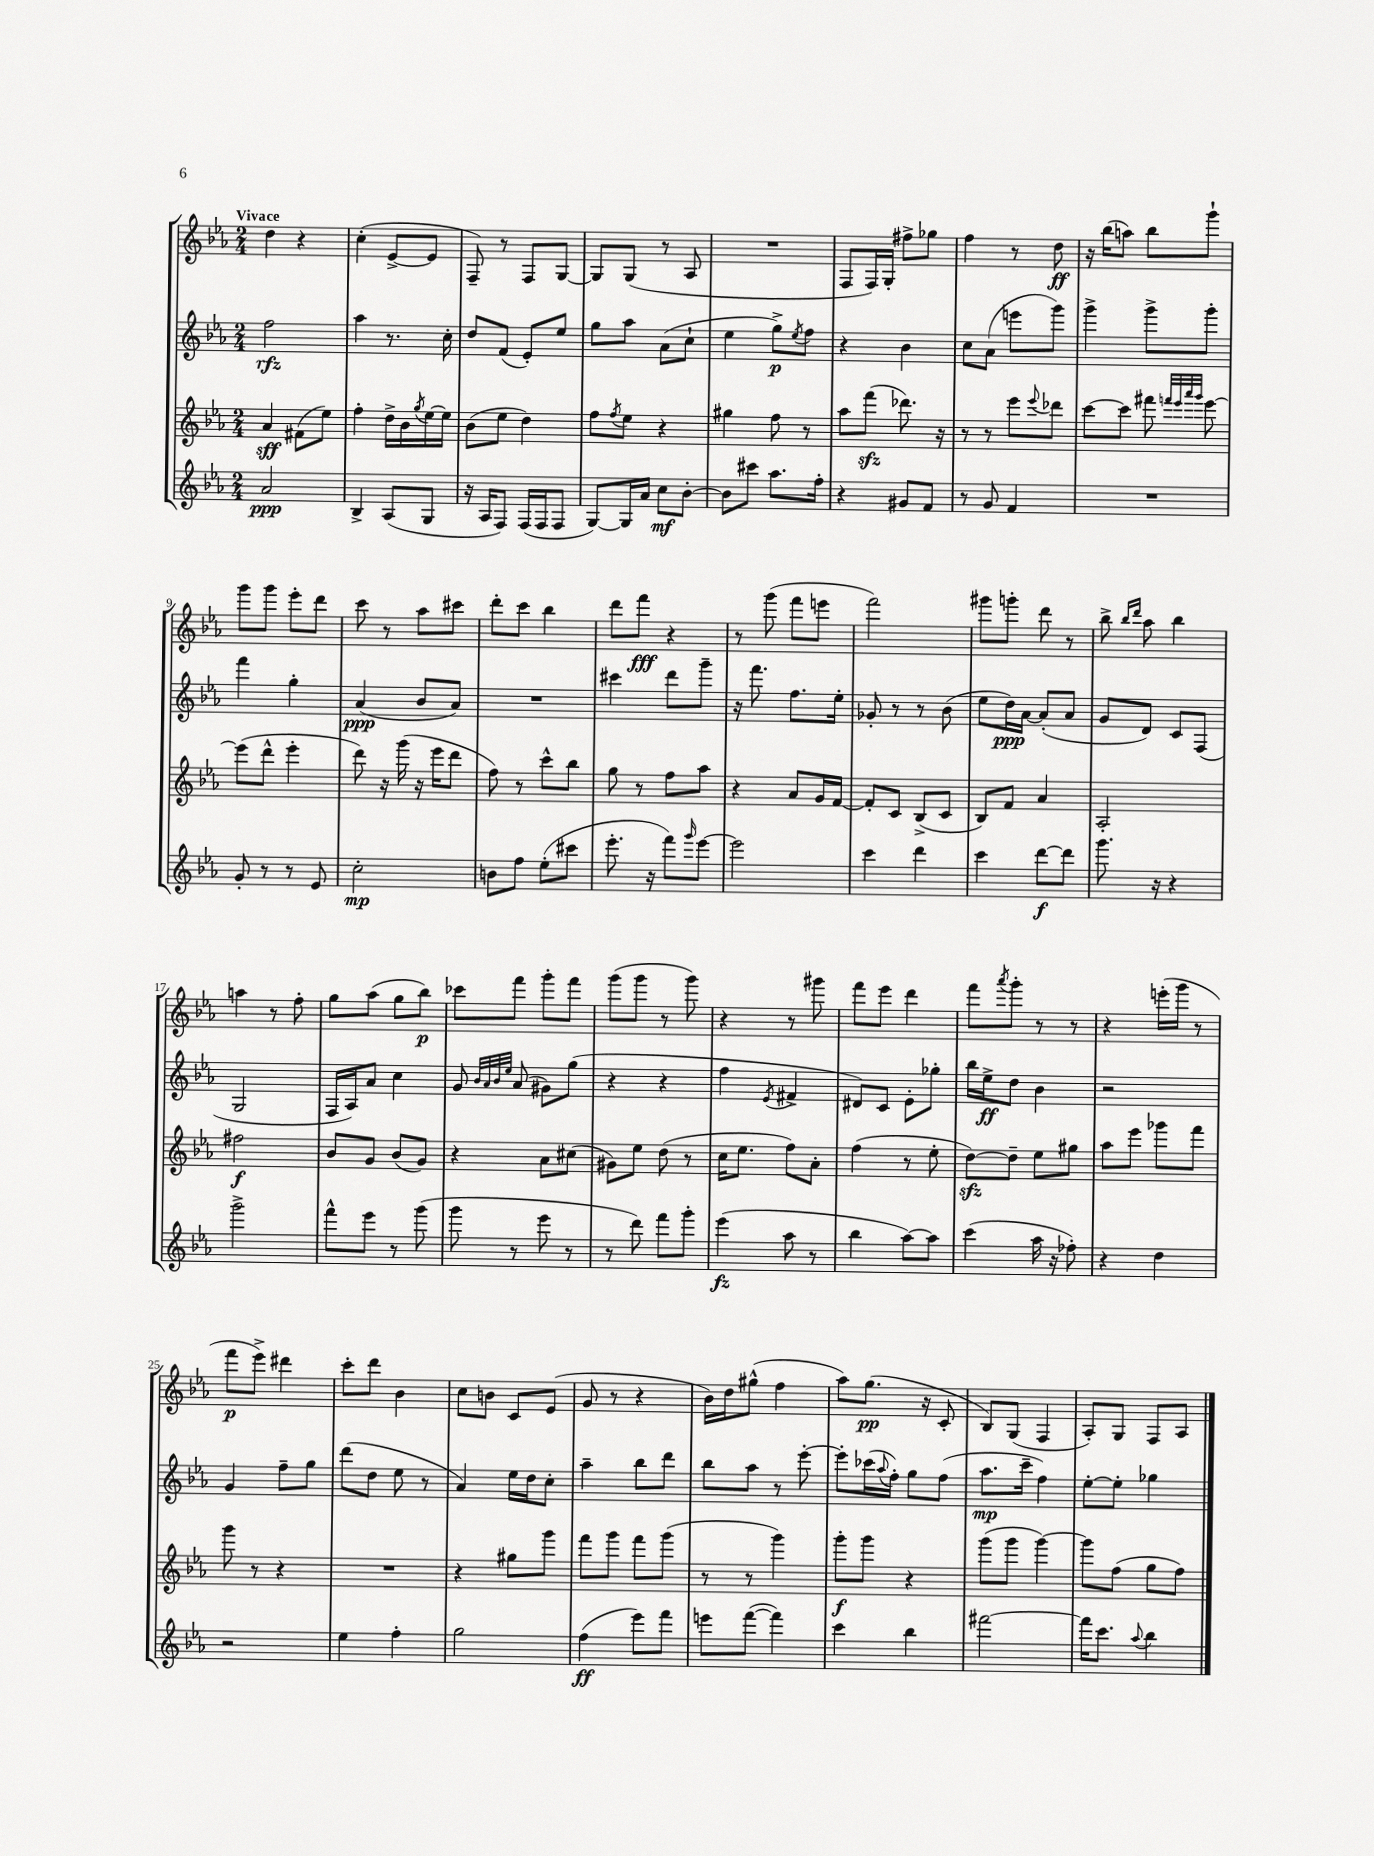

**kern	**dynam	**kern	**dynam	**kern	**dynam	**kern	**dynam
*part4	*part4	*part3	*part3	*part2	*part2	*part1	*part1
*staff4	*staff4	*staff3	*staff3	*staff2	*staff2	*staff1	*staff1
*clefG2	*	*clefG2	*	*clefG2	*	*clefG2	*
*k[b-e-a-]	*	*k[b-e-a-]	*	*k[b-e-a-]	*	*k[b-e-a-]	*
*M2/4	*	*M2/4	*	*M2/4	*	*M2/4	*
=1	=1	=1	=1	=1	=1	=1	=1
!	!	!	!	!	!	!LO:TX:a:B:t=Vivace	!
2a-/	ppp	4a-/	sff	2ff\	rfz	4dd\	.
.	.	(8f#X\L	.	.	.	4r	.
.	.	8ee-\J)	.	.	.	.	.
=2	=2	=2	=2	=2	=2	=2	=2
4B-^/	.	4ff'\	.	4aa-\	.	(4cc'\	.
(8A-/L	.	16dd^\LL	.	8.r	.	[8e-^/L	.
.	.	16b-\	.	.	.	.	.
.	.	8qgg/	.	.	.	.	.
8G/J	.	[16ee-\	.	.	.	8e-/J]	.
.	.	16ee-\JJ]	.	16cc'\	.	.	.
=3	=3	=3	=3	=3	=3	=3	=3
16r	.	(8b-\L	.	8dd/L	.	8F~/)	.
16A-/KL	.	.	.	.	.	.	.
8F/J)	.	8ee-\J	.	(8f/J	.	8r	.
(16F/LL	.	4dd\)	.	8e-'/L)	.	8F/L	.
16F/J	.	.	.	.	.	.	.
8F/J	.	.	.	8ee-/J	.	[8G/J	.
=4	=4	=4	=4	=4	=4	=4	=4
[8G/L)	.	8ff\L	.	8gg\L	.	8G/L]	.
.	.	8qff/	.	.	.	.	.
16G/L]	.	8ee-\J	.	8aa-\J	.	(8G/J	.
16a-/JJ	.	.	.	.	.	.	.
8cc\L	mf	4r	.	(8a-\L	.	8r	.
[8b-'\J	.	.	.	8cc`\J	.	8A-/	.
=5	=5	=5	=5	=5	=5	=5	=5
8b-\L]	.	4gg#X\	.	4ee-\	.	2r	.
8ccc#X\J	.	.	.	.	.	.	.
8.aa-\L	.	8ff\	.	8gg^\L)	p	.	.
.	.	.	.	8qee-/	.	.	.
.	.	8r	.	8ff\J	.	.	.
16ff'\Jk	.	.	.	.	.	.	.
=6	=6	=6	=6	=6	=6	=6	=6
4r	.	8aa-\L	.	4r	.	8F/L	.
.	.	(8fffzz\J	.	.	.	16F/L)	.
.	.	.	.	.	.	16G'/JJ	.
8g#X/L	.	8.ddd-X\)	.	4b-\	.	8ff#X^\L	.
8f/J	.	.	.	.	.	8gg-X\J	.
.	.	16r	.	.	.	.	.
=7	=7	=7	=7	=7	=7	=7	=7
8r	.	8r	.	8cc\L	.	4ff\	.
8g/	.	8r	.	(8a-\J	.	.	.
4f/	.	8eee-\L	.	8eeen\L	.	8r	.
.	.	8qqeee-/	.	.	.	.	.
.	.	8ddd-X\J	.	8ggg\J)	.	8dd\	ff
=8	=8	=8	=8	=8	=8	=8	=8
2r	.	[8ccc\L	.	4ggg^\	.	16r	.
.	.	.	.	.	.	(16bb-\KL	.
.	.	8ccc\J]	.	.	.	8aan\J)	.
.	.	8fff#X\	.	8ggg^\L	.	8bb-\L	.
.	.	32qqfffn/LLL	.	.	.	.	.
.	.	32qqeee-/	.	.	.	.	.
.	.	32qqaaa-/	.	.	.	.	.
.	.	32qqggg/JJJ	.	.	.	.	.
.	.	[8eee-\	.	8ggg'\J	.	8ggg`\J	.
!!LO:LB:g=z
=9	=9	=9	=9	=9	=9	=9	=9
8g'/	.	(8eee-\L]	.	4fff\	.	8ggg\L	.
8r	.	8ddd^^\J	.	.	.	8ggg\J	.
8r	.	4eee-'\	.	4gg'\	.	8eee-'\L	.
8e-/	.	.	.	.	.	8ddd\J	.
=10	=10	=10	=10	=10	=10	=10	=10
2cc'\	mp	8ddd\)	.	(4a-/	ppp	8ccc\	.
.	.	16r	.	.	.	8r	.
.	.	(16ggg\	.	.	.	.	.
.	.	16r	.	8b-/L	.	8aa-\L	.
.	.	16eee-\KL	.	.	.	.	.
.	.	8ddd\J	.	8a-/J)	.	8ccc#X\J	.
=11	=11	=11	=11	=11	=11	=11	=11
8bn\L	.	8ff\)	.	2r	.	8ddd'\L	.
8ff\J	.	8r	.	.	.	8ccc\J	.
(8ee-'\L	.	8ccc^^\L	.	.	.	4bb-\	.
8ccc#X\J	.	8bb-\J	.	.	.	.	.
=12	=12	=12	=12	=12	=12	=12	=12
8.eee-'\	.	8gg\	.	4ccc#X\	.	8ddd\L	.
.	.	8r	.	.	.	8fff\J	fff
16r	.	.	.	.	.	.	.
8fff\L)	.	8ff\L	.	8ddd\L	.	4r	.
16qqggg/	.	.	.	.	.	.	.
[8eee-\J	.	8aa-\J	.	8ggg~\J	.	.	.
=13	=13	=13	=13	=13	=13	=13	=13
2eee-\]	.	4r	.	16r	.	8r	.
.	.	.	.	8.fff\	.	.	.
.	.	.	.	.	.	(8ggg\	.
.	.	8a-/L	.	8.ff\L	.	8fff\L	.
.	.	16g/L	.	.	.	8eeen\J	.
.	.	[16f/JJ	.	16ee-'\Jk	.	.	.
=14	=14	=14	=14	=14	=14	=14	=14
4ccc\	.	8f'/L]	.	8g-X'/	.	2fff\)	.
.	.	8c/J	.	8r	.	.	.
4ddd\	.	(8B-^/L	.	8r	.	.	.
.	.	8c/J	.	(8b-\	.	.	.
=15	=15	=15	=15	=15	=15	=15	=15
4ccc\	.	8B-/L)	.	8ee-\L	.	8ggg#X\L	.
.	.	8f/J	.	16dd\L)	ppp	8gggn'\J	.
.	.	.	.	[16a-\JJ	.	.	.
[8ddd\L	f	4a-/	.	(8a-'/L]	.	8ddd\	.
8ddd\J]	.	.	.	8a-/J	.	8r	.
=16	=16	=16	=16	=16	=16	=16	=16
8.ggg\	.	2A-'/	.	8g/L	.	8bb-^\	.
.	.	.	.	.	.	16qqbb-/LL	.
.	.	.	.	.	.	16qqddd/JJ	.
.	.	.	.	8d/J)	.	8aa-\	.
16r	.	.	.	.	.	.	.
4r	.	.	.	8c/L	.	4bb-\	.
.	.	.	.	(8F/J	.	.	.
!!LO:LB:g=z
=17	=17	=17	=17	=17	=17	=17	=17
2ggg^\	.	2ff#X\	f	2G/	.	4aan\	.
.	.	.	.	.	.	8r	.
.	.	.	.	.	.	8ff'\	.
=18	=18	=18	=18	=18	=18	=18	=18
8fff^^\L	.	8b-/L	.	16F/LL	.	8gg\L	.
.	.	.	.	16A-/J)	.	.	.
8eee-\J	.	8g/J	.	8a-/J	.	(8aa-\J	.
8r	.	(8b-/L	.	4cc\	.	8gg\L	.
(8ggg\	.	8g/J)	.	.	.	8bb-\J)	p
=19	=19	=19	=19	=19	=19	=19	=19
8ggg\	.	4r	.	8g/	.	8ccc-X\L	.
.	.	.	.	32qqb-/LLL	.	.	.
.	.	.	.	32qqa-/	.	.	.
.	.	.	.	32qqb-/	.	.	.
.	.	.	.	32qqee-/JJJ	.	.	.
8r	.	.	.	(8a-/	.	8fff\J	.
8eee-\	.	8a-\L	.	8g#X\L)	.	8ggg'\L	.
8r	.	(8cc#X\J	.	(8gg\J	.	8fff\J	.
=20	=20	=20	=20	=20	=20	=20	=20
8r	.	8g#X\L)	.	4r	.	(8ggg\L	.
8ddd\)	.	8ee-\J	.	.	.	8ggg\J	.
8fff\L	.	(8dd\	.	4r	.	8r	.
8ggg'\J	.	8r	.	.	.	8ggg\)	.
=21	=21	=21	=21	=21	=21	=21	=21
(4eee-\	fz	16cc\KL	.	4ff\	.	4r	.
.	.	8.ee-\J	.	.	.	.	.
.	.	.	.	8qe-/	.	.	.
8aa-\	.	8ff\L)	.	4f#X^/	.	8r	.
8r	.	8a-'\J	.	.	.	8ggg#X\	.
=22	=22	=22	=22	=22	=22	=22	=22
4bb-\	.	(4ff\	.	8d#X/L)	.	8fff\L	.
.	.	.	.	8c/J	.	8eee-\J	.
[8aa-\L)	.	8r	.	8e-'\L	.	4ddd\	.
8aa-\J]	.	8ee-'\	.	8gg-X'\J	.	.	.
=23	=23	=23	=23	=23	=23	=23	=23
(4ccc\	.	[8ddzz\L)	.	16bb-\LL	.	8fff\L	.
.	.	.	.	16ee-^\J	ff	.	.
.	.	.	.	.	.	8qaaa-/	.
.	.	8dd~\J]	.	8dd\J	.	8ggg'\J	.
16aa-\	.	8ee-\L	.	4b-\	.	8r	.
16r	.	.	.	.	.	.	.
8ff-X'\)	.	8gg#X\J	.	.	.	8r	.
=24	=24	=24	=24	=24	=24	=24	=24
4r	.	8aa-\L	.	2r	.	4r	.
.	.	8eee-\J	.	.	.	.	.
4dd\	.	8ggg-X\L	.	.	.	(16eeen'\LL	.
.	.	.	.	.	.	16ggg\JJ	.
.	.	8fff\J	.	.	.	8r	.
!!LO:LB:g=z
=25	=25	=25	=25	=25	=25	=25	=25
2r	.	8ggg\	.	4g/	.	8fff\L	p
.	.	8r	.	.	.	8eee-^\J)	.
.	.	4r	.	8ff~\L	.	4ddd#X\	.
.	.	.	.	8gg\J	.	.	.
=26	=26	=26	=26	=26	=26	=26	=26
4ee-\	.	2r	.	(8ddd\L	.	8ccc'\L	.
.	.	.	.	8dd\J	.	8ddd\J	.
4ff'\	.	.	.	8ee-\	.	4b-\	.
.	.	.	.	8r	.	.	.
=27	=27	=27	=27	=27	=27	=27	=27
2gg\	.	4r	.	4a-/)	.	8cc\L	.
.	.	.	.	.	.	8bn\J	.
.	.	8gg#X\L	.	16ee-\LL	.	8c/L	.
.	.	.	.	16dd\J	.	.	.
.	.	8ggg\J	.	8cc'\J	.	(8e-/J	.
=28	=28	=28	=28	=28	=28	=28	=28
(4ff\	ff	8fff\L	.	4aa-~\	.	8g/	.
.	.	8ggg\J	.	.	.	8r	.
8eee-\L)	.	8fff\L	.	8bb-\L	.	4r	.
8fff\J	.	(8ggg\J	.	8ddd\J	.	.	.
=29	=29	=29	=29	=29	=29	=29	=29
8eeen\L	.	8r	.	8bb-\L	.	16b-\LL)	.
.	.	.	.	.	.	16dd\J	.
([8fff\J	.	8r	.	8aa-\J	.	(8gg#X^^\J	.
4fff\])	.	4ggg\)	.	8r	.	4ff\	.
.	.	.	.	[8eee-'\	.	.	.
=30	=30	=30	=30	=30	=30	=30	=30
4ccc\	.	8ggg'\L	f	8eee-'\L]	.	8aa-\L)	.
.	.	8ggg\J	.	(16ccc-X\L	.	(8.gg\J	pp
.	.	.	.	8qqaa-/	.	.	.
.	.	.	.	16ff'\JJ)	.	.	.
4bb-\	.	4r	.	8gg\L	.	.	.
.	.	.	.	.	.	16r	.
.	.	.	.	(8ff\J	.	8c'/	.
=31	=31	=31	=31	=31	=31	=31	=31
[2fff#X\	.	(8ggg\L	.	8.aa-\L	mp	8B-/L)	.
.	.	8ggg\J	.	.	.	(8G/J	.
.	.	.	.	16ccc~\Jk	.	.	.
.	.	[4ggg\)	.	4ff\)	.	4F/	.
=32	=32	=32	=32	=32	=32	=32	=32
16fff#\KL]	.	8ggg\L]	.	[8ee-'\L	.	8A-'/L)	.
8.ccc\J	.	.	.	.	.	.	.
.	.	(8ff\J	.	8ee-'\J]	.	8G/J	.
8qqaa-/	.	.	.	.	.	.	.
4bb-\	.	8gg\L	.	4gg-X\	.	8F/L	.
.	.	8ff\J)	.	.	.	8A-/J	.
==	==	==	==	==	==	==	==
*-	*-	*-	*-	*-	*-	*-	*-
